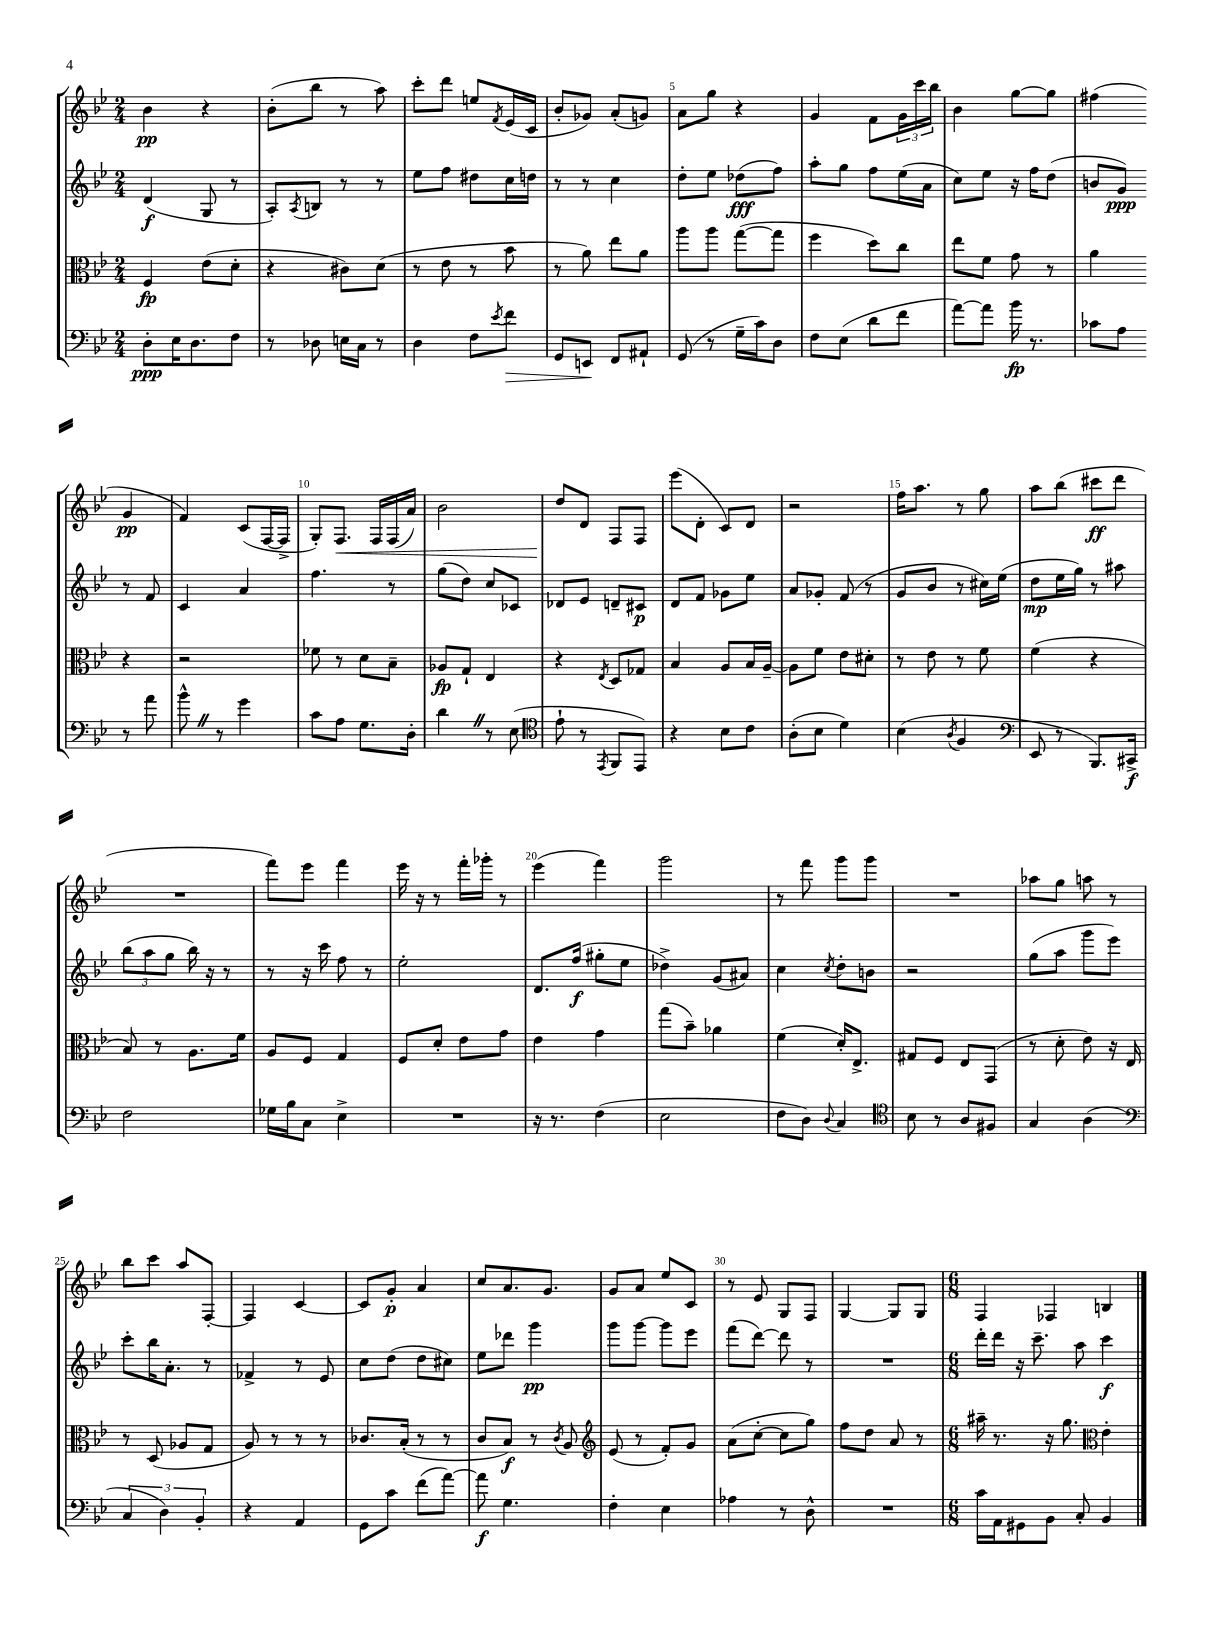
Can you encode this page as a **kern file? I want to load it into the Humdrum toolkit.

**kern	**kern	**kern	**kern
*staff4	*staff3	*staff2	*staff1
*clefF4	*clefC3	*clefG2	*clefG2
*k[b-e-]	*k[b-e-]	*k[b-e-]	*k[b-e-]
*M2/4	*M2/4	*M2/4	*M2/4
8D'	4F	(4d	4b-
16E-	.	.	.
8.D	.	.	.
.	(8e-	8G	4r
8F	8d'	8r	.
=	=	=	=
8r	4r	8A')	(8b-'
.	.	8qA	.
8D-	.	8B	8bb-
16E	8c#)	8r	8r
16C	.	.	.
8r	(8d	8r	8aa)
=	=	=	=
4D	8r	8ee-	8ccc'
.	8e-	8ff	8ddd
8F	8r	8dd#	8ee
8qe-	.	.	8qf
8f	8b-	16cc	(16e-
.	.	16dd	16c
=	=	=	=
8GG	8r	8r	8b-'
8EE	8a)	8r	8g-)
8FF	8ee-	4cc	(8a'
8AA#`	8a	.	8g)
=	=	=	=
(8GG	8aa	8dd'	8a
8r	8aa	8ee-	8gg
16G~	([8gg	(8dd-	4r
16c)	.	.	.
8D	8gg]	8ff)	.
=	=	=	=
8F	4ff	8aa'	4g
(8E-	.	8gg	.
8d	8dd)	8ff	8f
8f	8cc	(16ee-	24g
.	.	.	24ccc
.	.	16a	.
.	.	.	24bb-
=	=	=	=
[8a)	8ee-	8cc)	4b-
8a]	8f	8ee-	.
16b-	8g	16r	[8gg
8.r	.	16ff	.
.	8r	(8dd	8gg]
=	=	=	=
8c-	4a	8b	(4ff#
8A	.	8g)	.
8r	4r	8r	4g
8a	.	8f	.
=	=	=	=
8b-^^	2r	4c	4f)
8r	.	.	.
4g	.	4a	(8c
.	.	.	[16F
.	.	.	16F^]
=	=	=	=
8c	8f-	4.ff	8G')
8A	8r	.	8.F
8.G	8d	.	.
.	.	.	16F
.	8B-~	8r	(16F
16D'	.	.	16a)
=	=	=	=
4d	8A-	(8gg	2b-
.	8G`	8dd)	.
8r	4E-	8cc	.
(8E-	.	8c-	.
=	=	=	=
*clefC4	*	*	*
8e-`	4r	8d-	8dd
8r	.	8e-	8d
8qEE-	8qE-	.	.
8FF	8D	8d~	8F
8EE-)	8G-	8c#	8F
=	=	=	=
4r	4B-	8d	(8eee-
.	.	8f	8d'
8B-	8A	8g-	8c)
8c	16B-	8ee-	8d
.	[16A~	.	.
=	=	=	=
(8A'	8A]	8a	2r
8B-	8f	8g-'	.
4d)	8e-	(8f	.
.	8d#'	8r	.
=	=	=	=
(4B-	8r	8g	16ff
.	.	.	8.aa
.	8e-	8b-	.
8qA	.	.	.
4F	8r	8r	8r
.	8f	16cc#)	8gg
.	.	(16ee-	.
=	=	=	=
*clefF4	*	*	*
8EE-	(4f	8dd	8aa
8r	.	16ee-	(8bb-
.	.	16gg)	.
8.BBB-)	4r	8r	8ccc#
.	.	8aa#	8ddd
16CC#^	.	.	.
=	=	=	=
2F	8B-)	(12bb-	2r
.	.	12aa	.
.	8r	.	.
.	.	12gg	.
.	8.A	16bb-)	.
.	.	16r	.
.	.	8r	.
.	16f	.	.
=	=	=	=
16G-	8A	8r	8fff)
16B-	.	.	.
8C	8F	16r	8eee-
.	.	16ccc	.
4E-^	4G	8ff	4fff
.	.	8r	.
=	=	=	=
2r	8F	2ee-'	16eee-
.	.	.	16r
.	8d'	.	8r
.	8e-	.	16fff'
.	.	.	16ggg-'
.	8g	.	8r
=	=	=	=
16r	4e-	8.d	(4eee-
8.r	.	.	.
.	.	(16ff	.
(4F	4g	8gg#'	4fff)
.	.	8ee-	.
=	=	=	=
2E-	(8gg	4dd-^)	2ggg
.	8b-~)	.	.
.	4a-	(8g	.
.	.	8a#)	.
=	=	=	=
8F	(4f	4cc	8r
8D)	.	.	8fff
8qqD	.	8qcc	.
4C	16d')	8dd'	8ggg
.	8.E-^	.	.
.	.	8b	8ggg
=	=	=	=
*clefC4	*	*	*
8B-	8G#	2r	2r
8r	8F	.	.
8A	8E-	.	.
8F#	(8GG	.	.
=	=	=	=
4G	8r	(8gg	8aa-
.	8d'	8aa	8gg
(4A	8e-)	8ggg	8aa
.	16r	8eee-)	8r
.	16E-	.	.
=	=	=	=
*clefF4	*	*	*
6C	8r	8ccc'	8bb-
.	(8D	16bb-	8ccc
6D)	.	.	.
.	.	8.a'	.
.	8A-	.	8aa
6BB-'	.	.	.
.	8G	8r	[8F'
=	=	=	=
4r	8A)	4f-^	4F]
.	8r	.	.
4AA	8r	8r	[4c
.	8r	8e-	.
=	=	=	=
8GG	8.c-	8cc	8c]
8c	.	(8dd	8g'
.	(16B-'	.	.
(8f	8r	8dd	4a
[8a)	8r	8cc#)	.
=	=	=	=
8a]	8c	8ee-	8cc
4.G	8B-)	8ddd-	8.a
.	8r	4ggg	.
.	.	.	8.g
.	8qc	.	.
.	8A	.	.
=	=	=	=
*	*clefG2	*	*
4F'	(8e-	8ggg	8g
.	8r	[8ggg	8a
4E-	8f')	8ggg]	8ee-
.	8g	8eee-	8c
=	=	=	=
4A-	(8a	(8fff	8r
.	[8cc'	[8ddd)	8e-
8r	8cc]	8ddd]	8G
8D^^	8gg)	8r	8F
=	=	=	=
2r	8ff	2r	[4G
.	8dd	.	.
.	8a	.	8G]
.	8r	.	8G
=	=	=	=
*M6/8	*M6/8	*M6/8	*M6/8
16c	16aa#~	16ddd'	4F
16AA	8.r	16ddd	.
8GG#	.	16r	.
.	.	8.ccc~	.
8BB-	16r	.	4F-
.	8.gg	.	.
8C'	.	8aa	.
*	*clefC3	*	*
4BB-	4e-'	4ccc	4B
==	==	==	==
*-	*-	*-	*-
